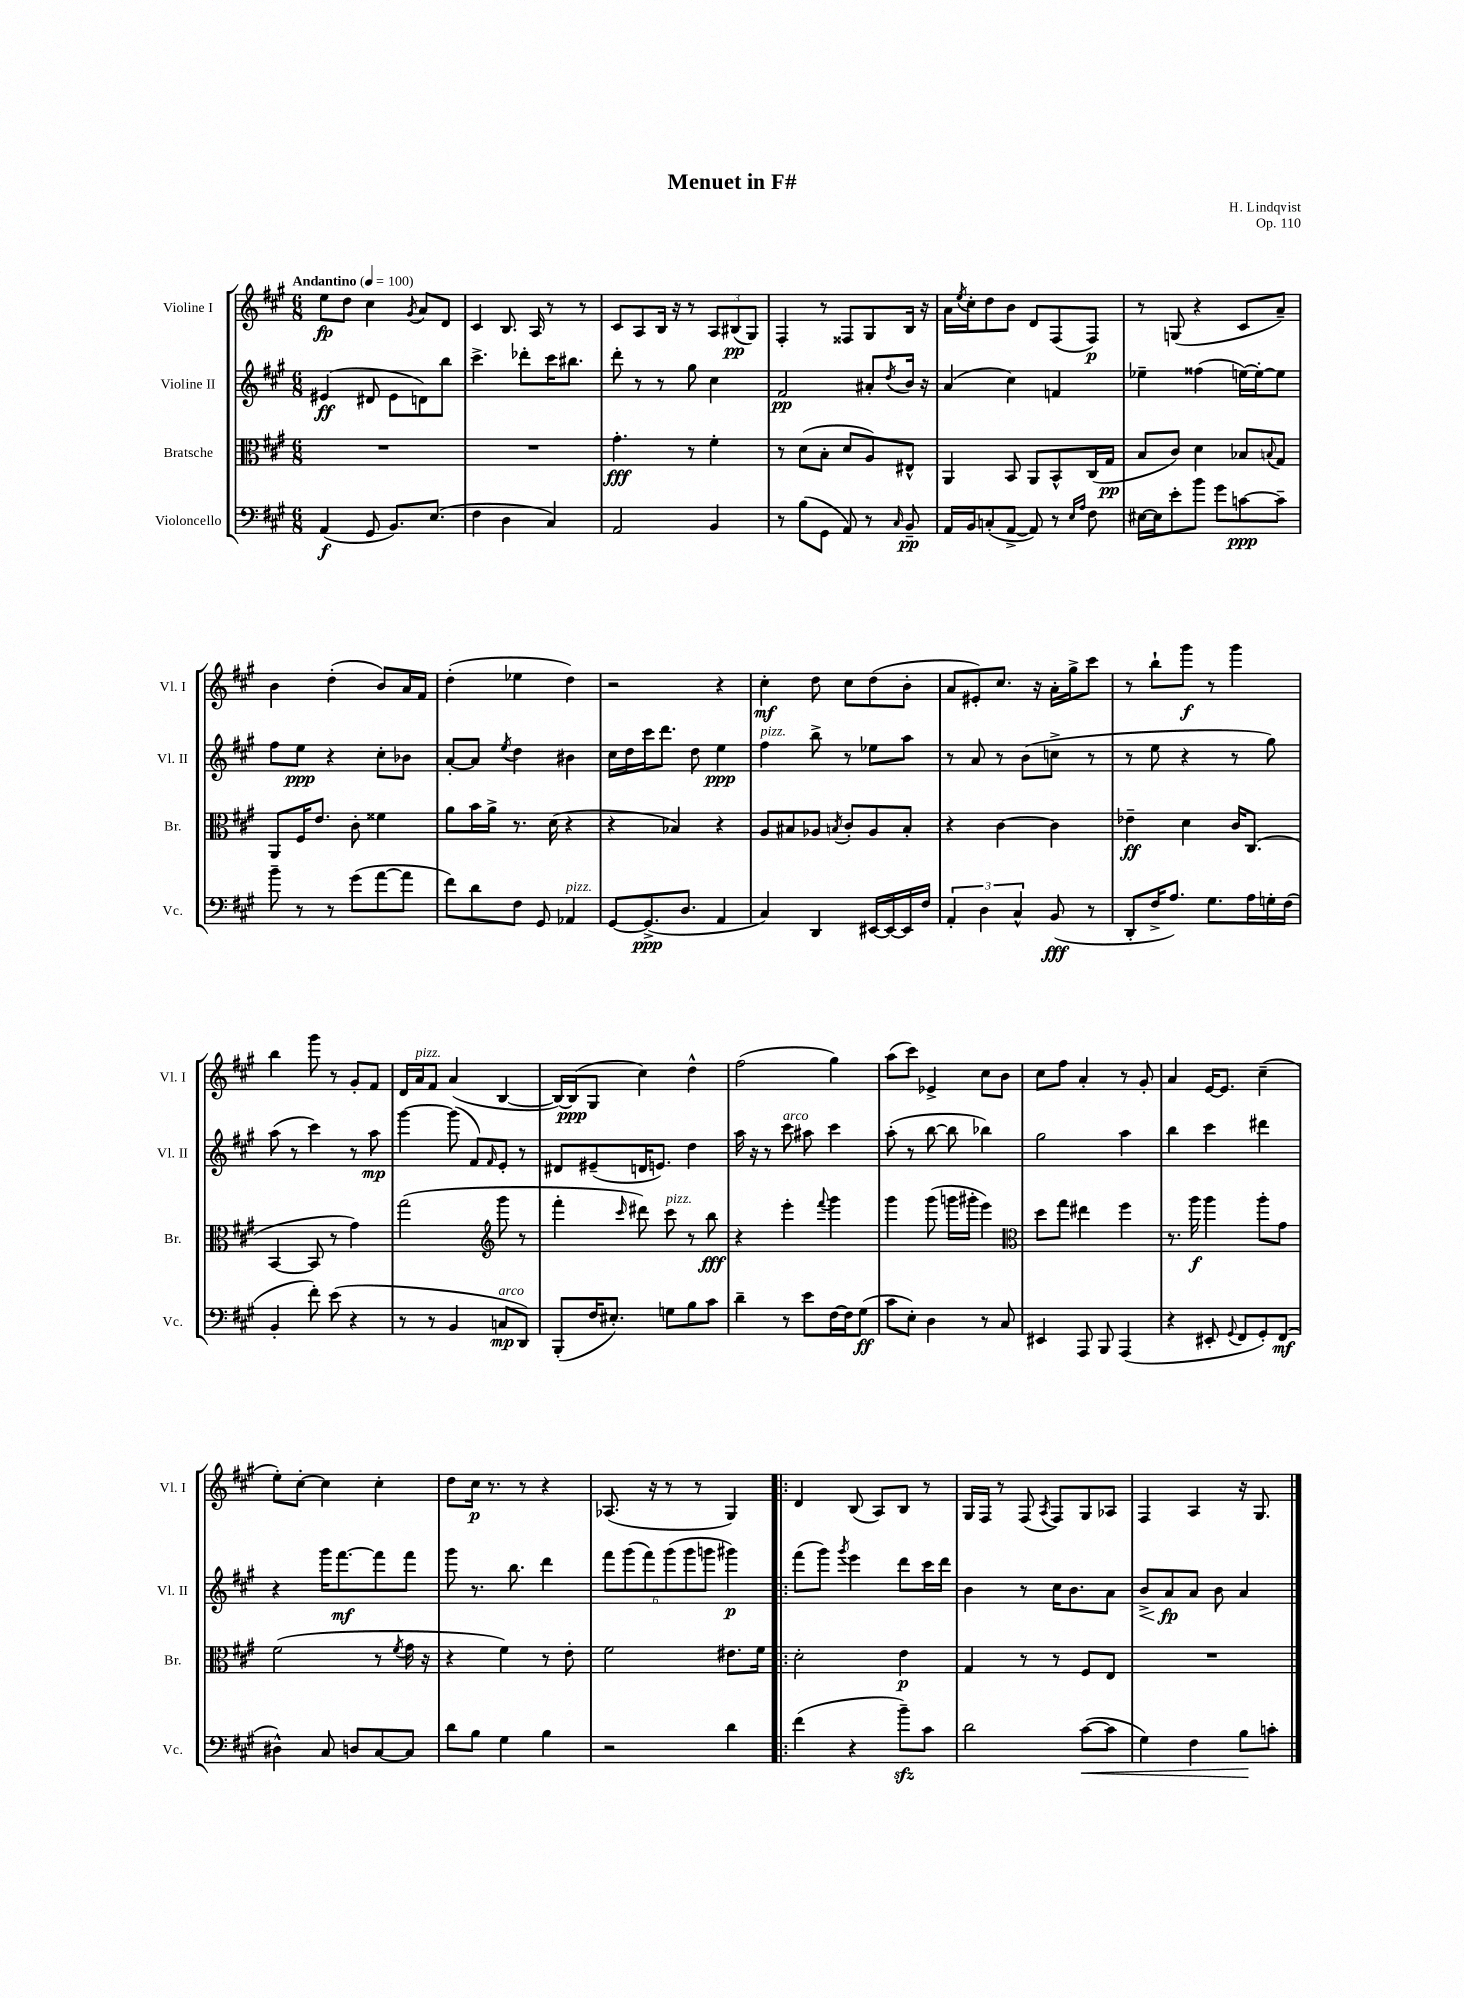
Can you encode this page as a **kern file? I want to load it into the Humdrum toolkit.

**kern	**kern	**kern	**kern
*staff4	*staff3	*staff2	*staff1
*clefF4	*clefC3	*clefG2	*clefG2
*k[f#c#g#]	*k[f#c#g#]	*k[f#c#g#]	*k[f#c#g#]
*M6/8	*M6/8	*M6/8	*M6/8
*MM100	*MM100	*MM100	*MM100
(4AA/	2.r	(4e#/	8ee\L
.	.	.	8dd\J
8GG#/	.	8d#/	4cc#\
8.BB/L)	.	8e#\L	.
.	.	.	8qg#/
.	.	8d\)	8a/L
(8.E/J	.	.	.
.	.	8bb\J	8d/J
=	=	=	=
4F#\	2.r	4.ccc#^\	4c#/
4D\	.	.	8.B/
.	.	8ddd-'\L	.
.	.	.	16A/
4C#/)	.	16ccc#\K	8r
.	.	8.bb#\J	.
.	.	.	8r
=	=	=	=
2AA/	4.g#'\	8ddd'\	8c#/L
.	.	8r	8A/
.	.	8r	16B/Jk
.	.	.	16r
.	8r	8gg#\	8r
4BB/	4f#'\	4cc#\	12A/L
.	.	.	(12B#/
.	.	.	12G#/J)
=	=	=	=
8r	8r	2f#/	4F#'/
(8B\L	(8d\L	.	.
8GG#\J	8B'\J	.	8r
8AA/)	8d/L	.	8F##/L
8r	8A/)	8a#'/L	8G#/
16qqC#/	.	8qdd/	.
8BB~/	8E#^^/J	16b/Jk	16B/Jk
.	.	16r	16r
=	=	=	=
16AA/LL	4AA/	(4a/	16a\LL
.	.	.	8qee/
16BB/J	.	.	16cc#'\J
(8C'/	.	.	8dd\
[8AA^/J	8BB/	4cc#\)	8b\J
8AA/])	8AA/L	.	8d/L
8r	8BB^^/	4f/	(8F#/
16qqE/LL	.	.	.
16qqA/JJ	.	.	.
8F#\	(16C#/L	.	8F#/J)
.	16G#/JJ	.	.
=	=	=	=
[16E#\LL	8B/L	4ee-~\	8r
16E#\]J	.	.	.
8e'\	8c#/J)	.	(8G/
8b\J	4d\	(4ff##\	4r
8g#\L	.	.	.
[8c\	8B-/L	[16ee\LL)	8c#/L
.	.	16ee'\_J	.
.	8qqB/	.	.
8c~\]J	8G#/J	8ee\]J	8a~/J)
=	=	=	=
8b~\	8AA/L	8ff#\L	4b\
8r	16F#/K	8ee\J	.
.	8.e/J	.	.
8r	.	4r	(4dd'\
(8g#\L	8c#'\	.	.
[8a\	4f##\	8cc#'\L	8b/L)
8a\]J	.	8b-\J	16a/L
.	.	.	16f#/JJ
=	=	=	=
8f#\L)	8a\L	[8a'/L	(4dd'\
8d\	16b\L	8a/]J	.
.	16a^\JJ	.	.
.	.	8qee/	.
8F#\J	8.r	4dd\	4ee-\
8GG#/	.	.	.
.	(16d\	.	.
4AA-/	4r	4b#\	4dd\)
=	=	=	=
[8GG#/L	4r	16cc#\LL	2r
.	.	16dd\	.
(8.GG#^/]	.	16ccc#\J	.
.	.	8.ddd\J	.
.	4B-/)	.	.
8.D/J	.	.	.
.	.	8dd\	.
4AA/	4r	4ee\	4r
=	=	=	=
4C#/)	8A/L	4ff#\	4cc#'\
.	8B#/	.	.
4DD/	8A-/J	8bb^\	8dd\
.	8qB/	.	.
.	8c#'/L	8r	8cc#\L
[16EE#/LL	8A-/	8ee-\L	(8dd\
16EE#/_	.	.	.
16EE#/]	8B'/J	8aa\J	8b'\J
16F#/JJ	.	.	.
=	=	=	=
6AA'/	4r	8r	8a/L
.	.	8a/	8e#'/)
6D\	.	.	.
.	[4c#\	8r	8.cc#/J
6C#^^/	.	.	.
.	.	(8b\L	.
.	.	.	16r
(8BB/	4c#\]	8cc^\J	16a'\LL
.	.	.	16gg#^\J
8r	.	8r	8ccc#\J
=	=	=	=
8DD'/L	4e-~\	8r	8r
16F#^/K	.	8ee\	8bb`\L
8.A/J)	.	.	.
.	4d\	4r	8ggg#\J
8.G#\L	.	.	8r
.	16c#/LK	8r	4ggg#\
16A\L	(8.C#/J	.	.
16G'\	.	8gg#\)	.
(16F#\JJ	.	.	.
=	=	=	=
4BB'/	[4BB/	(8aa\	4bb\
.	.	8r	.
8f#'\)	8BB/]	4ccc#\)	8ggg#\
(8e\	8r	.	8r
4r	4g#\)	8r	8g#'/L
.	.	8aa\	8f#/J
=	=	=	=
8r	(2gg#\	[4ggg#\	16d/LL
.	.	.	16a/J
8r	.	.	8f#/J
4BB/	.	(8ggg#\]	(4a/
.	.	8f#/L)	.
*	*clefG2	*	*
.	.	16qqf#/	.
8C/L	8ggg#\	8e'/J	[4B/
8DD/J)	8r	8r	.
=	=	=	=
(8BBB'/L	4fff#'\	8d#/L	16B/_LL)
.	.	.	(16B/]J
16F#/K	.	(8e#~/	8G#/J
8.E#'/J)	.	.	.
.	16qqccc#/	.	.
.	8ddd#\)	16d/K	4cc#\)
.	.	8.e/J)	.
8G\L	8ccc#\	.	.
8B\	8r	4dd\	4dd^^\
8c#\J	8bb\	.	.
=	=	=	=
4d~\	4r	16aa\	(2ff#\
.	.	16r	.
.	.	8r	.
8r	4eee'\	8ccc#\	.
8e\L	.	8aa#\	.
.	8qqfff#/	.	.
[16F#\L	4ggg#\	4ccc#\	4gg#\)
16F#\]J	.	.	.
(8G#\J	.	.	.
=	=	=	=
8c#\L	4ggg#\	(8aa'\	(8aa\L
8E'\J)	.	8r	8ccc#\J)
4D\	(8ggg#\	[8bb\	4e-^/
.	16ggg\LL	8bb\]	.
.	16ggg#'\JJ	.	.
8r	4eee\)	4bb-\)	8cc#\L
8C#/	.	.	8b\J
=	=	=	=
*	*clefC3	*	*
4EE#/	8dd\L	2gg#\	8cc#\L
.	8gg#\J	.	8ff#\J
8AAA/	4ee#\	.	4a'/
8BBB/	.	.	.
(4AAA/	4ff#\	4aa\	8r
.	.	.	8g#'/
=	=	=	=
4r	8.r	4bb\	4a/
.	16aa\	.	.
8EE#'/	4aa\	4ccc#\	[16e/LK
.	.	.	8.e/]J
8qqGG#/	.	.	.
8FF#/L	.	.	.
8GG#'/)	8aa'\L	4ddd#\	(4cc#~\
(8FF#/J	8g#\J	.	.
=	=	=	=
4D#^^\)	(2f#\	4r	8ee'\L)
.	.	.	[8cc#'\J
8C#/	.	16ggg#\LK	4cc#\]
.	.	[8.fff#\	.
8D/L	.	.	.
[8C#/	8r	8fff#\]	4cc#'\
.	8qf#/	.	.
8C#/]J	16g#\	8fff#\J	.
.	16r	.	.
=	=	=	=
8d\L	4r	8ggg#\	8dd\L
8B\J	.	8.r	16cc#\Jk
.	.	.	8.r
4G#\	4f#\)	.	.
.	.	8.bb\	.
.	.	.	8r
4B\	8r	4ddd\	4r
.	8e'\	.	.
=	=	=	=
2r	2f#\	12fff#\L	(8.A-/
.	.	(12ggg#\	.
.	.	12fff#\)	.
.	.	.	16r
.	.	(12ggg#\	8r
.	.	12ggg#\	.
.	.	.	8r
.	.	12ggg\J	.
4d\	8.e#\L	4ggg#\)	4G#/)
.	16f#\Jk	.	.
=!|:	=!|:	=!|:	=!|:
(4f#\	2d'\	(8fff#\L	4d/
.	.	8ggg#\J)	.
.	.	8qggg#/	.
4r	.	4eee\	(8B/
.	.	.	8A/L)
8b~\L)	4e\	8ddd\L	8B/J
8c#\J	.	16ccc#\L	8r
.	.	16ddd\JJ	.
=	=	=	=
2d\	4G#/	4b\	16G#/LL
.	.	.	16F#/JJ
.	.	.	8r
.	8r	8r	(8F#/
.	.	.	8qA/
.	8r	16cc#\LK	8F#/L)
.	.	8.b\	.
([8c#\L	8F#/L	.	8G#/
8c#\]J	8E/J	8a\J	8A-/J
=	=	=	=
4G#\)	2.r	8b^/L	4F#/
.	.	8a/	.
4F#\	.	8a/J	4A/
.	.	8b\	.
8B\L	.	4a/	16r
.	.	.	8.G#/
8c'\J	.	.	.
==	==	==	==
*-	*-	*-	*-
